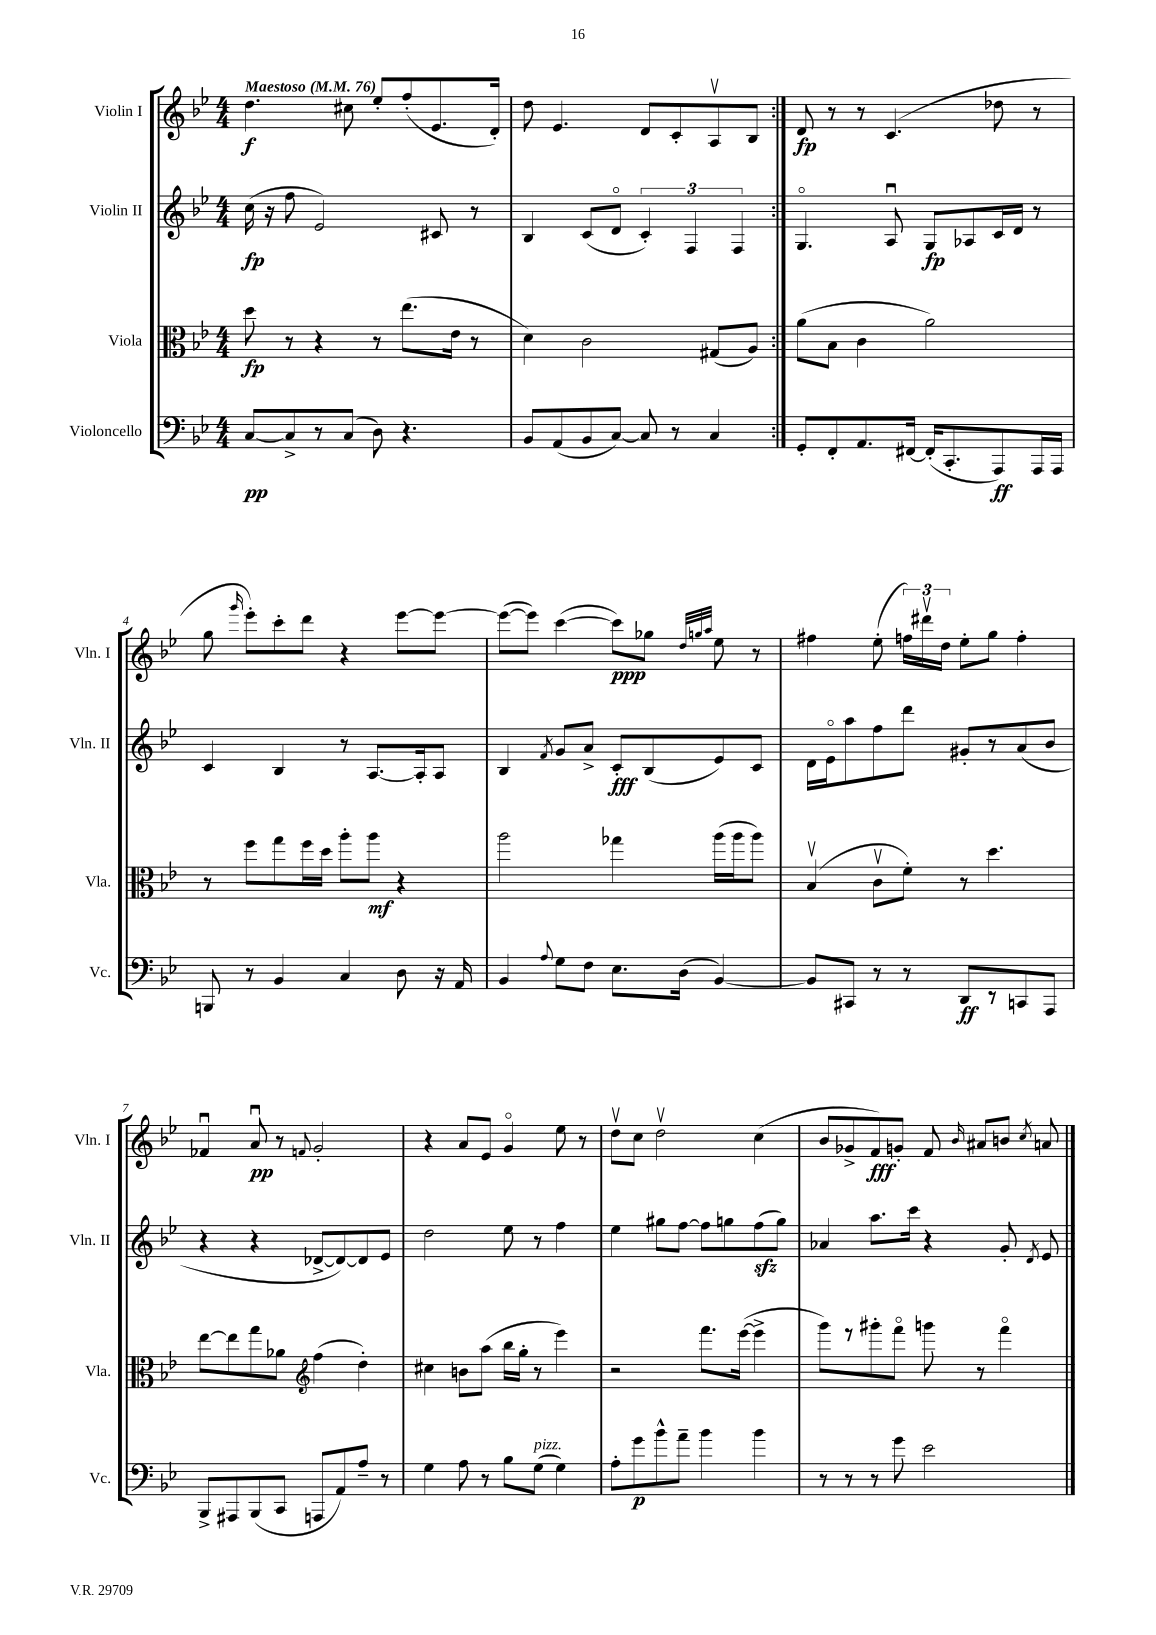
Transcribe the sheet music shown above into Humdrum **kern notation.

**kern	**kern	**kern	**kern
*staff4	*staff3	*staff2	*staff1
*clefF4	*clefC3	*clefG2	*clefG2
*k[b-e-]	*k[b-e-]	*k[b-e-]	*k[b-e-]
*M4/4	*M4/4	*M4/4	*M4/4
*MM76	*MM76	*MM76	*MM76
[8C/L	8dd\	(16cc\	4.dd\
.	.	16r	.
8C^/]	8r	8ff\	.
8r	4r	2e-/)	.
(8C/J	.	.	8cc#\
8D\)	8r	.	8ee-'/L
4.r	(8.ee-\L	.	(8ff'/
.	.	8c#/	8.e-/
.	16e-\Jk	.	.
.	8r	8r	.
.	.	.	16d'/Jk)
=	=	=	=
8BB-/L	4d\)	4B-/	8dd\
(8AA/	.	.	4.e-/
8BB-/	2c\	(8c/L	.
[8C/J)	.	8do/J	.
8C/]	.	6c'/)	8d/L
8r	.	.	8c'/
.	.	6F/	.
4C/	(8G#/L	.	8Av/
.	.	6F/	.
.	8A/J)	.	8B-/J
=:|!	=:|!	=:|!	=:|!
8GG'/L	(8a\L	4.Go/	8d/
8FF'/	8B-\J	.	8r
8.AA/	4c\	.	8r
.	.	8Au/	(4.c/
[16FF#/Jk	.	.	.
(16FF#'/]LK	2a\)	8G/L	.
8.CC'/	.	.	.
.	.	8A-/	.
8AAA/)	.	16c/L	8dd-\
.	.	16d/JJ	.
16AAA/L	.	8r	8r
16AAA/JJ	.	.	.
=	=	=	=
8BBB/	8r	4c/	8gg\
.	.	.	16qqggg/
8r	8ff\L	.	8eee-'\L)
4BB-/	8gg\	4B-/	8ccc'\
.	16ff\L	.	8ddd\J
.	16dd\JJ	.	.
4C/	8aa'\L	8r	4r
.	8aa\J	[8.A/L	.
8D\	4r	.	[8eee-\L
.	.	16A'/]k	.
16r	.	8A/J	8eee-\_J
16AA/	.	.	.
=	=	=	=
4BB-/	2aa\	4B-/	(8eee-\_L
.	.	.	8eee-\]J)
8qqA/	.	8qf/	.
8G\L	.	8g/L	([4ccc\
8F\J	.	8a^/J	.
8.E-\L	4gg-\	8c'/L	8ccc\]L)
.	.	(8B-/	8gg-\J
(16D\Jk	.	.	.
.	.	.	32qqdd/LLL
.	.	.	32qqgg/
.	.	.	32qqaa/JJJ
[4BB-/)	(16aa\LL	8e-/)	8ee-\
.	16aa\J	.	.
.	8aa\J)	8c/J	8r
=	=	=	=
8BB-/]L	(4B-v/	16d\LL	4ff#\
.	.	16e-o\J	.
8CC#/J	.	8aa\	.
8r	8cv\L	8ff\	(8ee-'\
8r	8f'\J)	8ddd\J	24ff\LL)
.	.	.	24ddd#v\
.	.	.	24dd\JJ
8DD/L	8r	8g#'/L	8ee-'\L
8r	4.dd\	8r	8gg\J
8CC/	.	(8a/	4ff'\
8AAA/J	.	8b-/J	.
=	=	=	=
8BBB-^/L	[8ee-\L	4r	4f-u/
8AAA#/	8ee-\]	.	.
(8BBB-/	8gg\	4r	8au/
8CC/J	8a-\J	.	8r
*	*clefG2	*	*
.	.	.	8qqf/
8AAA/L	(4ff\	[8d-^/L	2g'/
8AA/)	.	8d-/_)	.
8A~/J	4dd'\)	8d-/]	.
8r	.	8e-/J	.
=	=	=	=
4G\	4cc#\	2dd\	4r
8A\	8b\L	.	8a/L
8r	(8aa\J	.	8e-/J
8B-\L	16bb-\LL	8ee-\	4go/
.	16gg'\JJ	.	.
(8G\J	8r	8r	.
4G\)	4eee-\)	4ff\	8ee-\
.	.	.	8r
=	=	=	=
8A'\L	2r	4ee-\	8ddv\L
8g\	.	.	8cc\J
8b-^^\	.	8gg#\L	2ddv\
8a~\J	.	[8ff\J	.
4b-\	8.fff\L	8ff\]L	.
.	.	8gg\	.
.	([16eee-\Jk	.	.
4b-\	4eee-^\]	(8ff\	(4cc\
.	.	8gg\J)	.
=	=	=	=
8r	8ggg\L)	4a-/	8b-/L
8r	8r	.	8g-^/
8r	8ggg#'\	8.aa\L	8f/)
8g\	8fffo\J	.	8g'/J
.	.	16ccc\Jk	.
2e-\	8ggg\	4r	8f/
.	.	.	16qqb-/
.	8r	.	8a#/L
.	4fffo\	8g'/	8b/J
.	.	8qd/	8qcc/
.	.	8e-/	8a/
==	==	==	==
*-	*-	*-	*-
